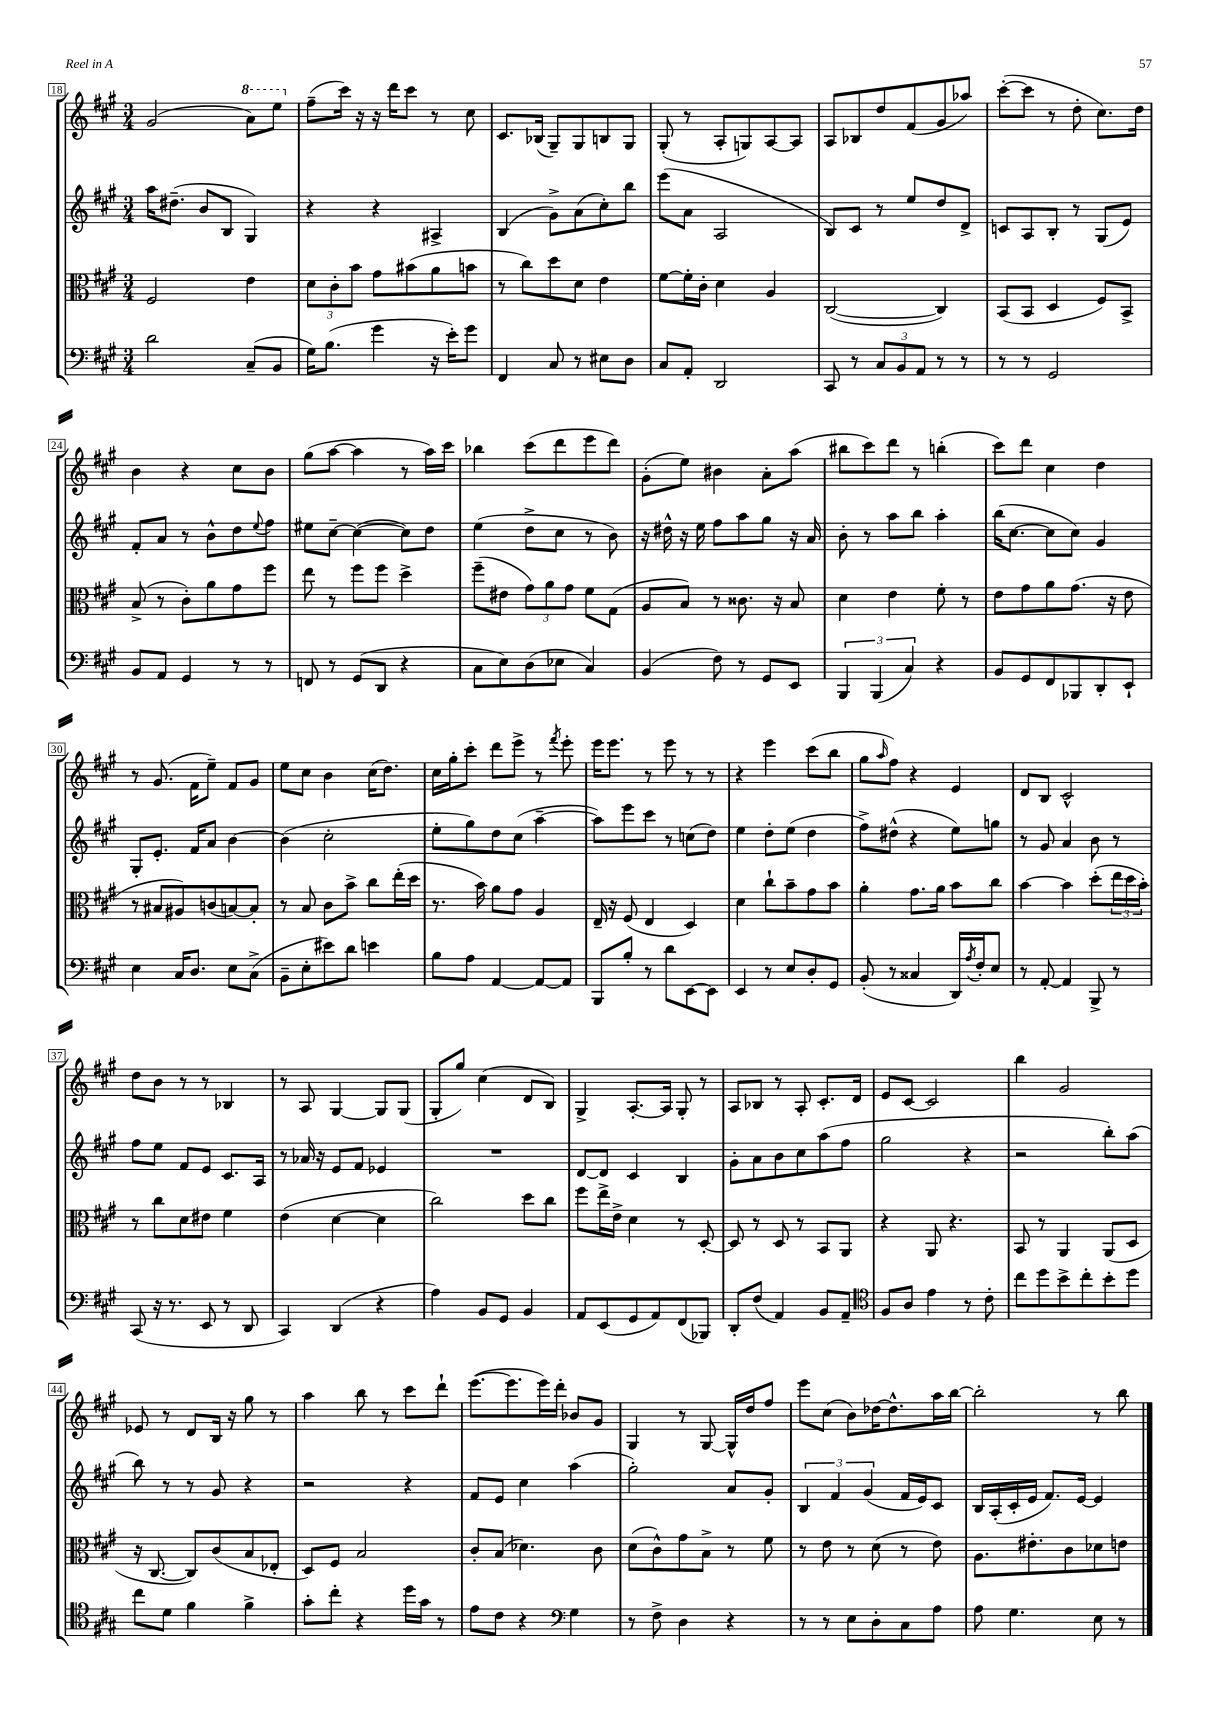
<<
\new StaffGroup <<
\new Staff = "s0" {
    \clef treble \key a \major \numericTimeSignature \time 3/4
    gis'2( \ottava #1 a''8) e'''8 \ottava #0 |
    fis''8--( cis'''16) r16 r16 d'''16 cis'''8 r8 cis''8 |
    cis'8. bes16( gis8--) gis8 b8 gis8 |
    gis8-.( r8 a8-. g8) a8~ a8 |
    a8 bes8 d''8 fis'8( gis'8 aes''8) |
    cis'''8~-.( cis'''8 r8 d''8-. cis''8.) d''16 |
    b'4 r4 cis''8 b'8 |
    gis''8( a''8~ a''4 r8 a''16) cis'''16 |
    bes''4 cis'''8( d'''8 e'''8 d'''8) |
    gis'8-.( e''8) bis'4 a'8-. a''8( |
    bis''8 cis'''8) d'''8 r8 b''4-.( |
    cis'''8) d'''8 cis''4 d''4 |
    r8 gis'8.( fis'16 e''8--) fis'8 gis'8 |
    e''8 cis''8 b'4 cis''16( d''8.) |
    cis''16 gis''16-. cis'''8-. d'''8 e'''8-> r8 \acciaccatura { fis'''8 } e'''8-. |
    e'''16 e'''8. r8 e'''8 r8 r8 |
    r4 e'''4 cis'''8( b''8 |
    gis''8 \grace { a''16 } fis''8) r4 e'4 |
    d'8 b8 cis'2-^ |
    d''8 b'8 r8 r8 bes4 |
    r8 a8 gis4~ gis8 gis8( |
    gis8-. gis''8) cis''4( d'8 b8) |
    gis4-> a8.~-. a16 gis8-. r8 |
    a8 bes8 r8 a8-. cis'8.-. d'16 |
    e'8 cis'8~ cis'2 |
    b''4 gis'2 |
    ees'8 r8 d'8 b16 r16 gis''8 r8 |
    a''4 b''8 r8 cis'''8 d'''8-! |
    e'''8.~( e'''8. e'''16) d'''16-. bes'8 gis'8 |
    gis4 r8 gis8~ gis16-^ d''16 fis''8 |
    e'''8 cis''8( b'8) des''16~ des''8.-^ a''16 b''16~ |
    b''2-. r8 b''8 \bar "|." |
}
\new Staff = "s1" {
    \clef treble \key a \major \numericTimeSignature \time 3/4
    a''16 dis''8.--( b'8 b8 gis4) |
    r4 r4 ais4-> |
    b4( gis'8->) a'8( cis''8-.) b''8 |
    e'''8( a'8 a2 |
    b8) cis'8 r8 e''8 d''8 d'8-> |
    c'8 a8 b8-. r8 gis8( e'8) |
    fis'8-. a'8 r8 b'8-^ d''8 \appoggiatura { e''8 } fis''8 |
    eis''8 cis''8~-- cis''4~( cis''8) d''8 |
    e''4( d''8-> cis''8 r8 b'8) |
    r16 dis''16-^ r16 e''16 fis''8 a''8 gis''8 r16 a'16 |
    b'8-. r8 a''8 b''8 a''4-. |
    b''16( cis''8.~ cis''8 cis''8) gis'4 |
    gis8-. e'8.-. fis'16 a'8 b'4~ |
    b'4( cis''2-. |
    e''8-. gis''8) d''8 cis''8( a''4~-- |
    a''8) e'''8 cis'''8 r8 c''8( d''8) |
    e''4 d''8-. e''8( d''4 |
    fis''8->) dis''8-^( r4 e''8) g''8 |
    r8 gis'8 a'4 b'8 r8 |
    fis''8 e''8 fis'8 e'8 cis'8. a16 |
    r8 aes'16 r16 e'8 fis'8 ees'4 |
    R2. |
    d'8~ d'8 cis'4 b4 |
    gis'8-. a'8 b'8 cis''8 a''8( fis''8 |
    gis''2 r4 |
    r2 b''8-.) a''8( |
    b''8) r8 r8 gis'8 r4 |
    r2 r4 |
    fis'8 e'8 cis''4 a''4( |
    gis''2-.) a'8 gis'8-. |
    \tuplet 3/2 { b4 fis'4 gis'4( } fis'16 e'16) cis'8 |
    b16 a16-.( cis'16-. e'16 fis'8.) e'16~ e'4 \bar "|." |
}
\new Staff = "s2" {
    \clef alto \key a \major \numericTimeSignature \time 3/4
    fis2 e'4 |
    \tuplet 3/2 { d'8 cis'8-. b'8 } gis'8 bis'8( a'8 b'8 |
    r8 cis''8) d''8 d'8 e'4 |
    fis'8~ fis'16-. cis'16-. d'4 a4 |
    cis2~( cis4) |
    b,8( b,8 d4 fis8) b,8-> |
    b8->( r8 cis'8-.) a'8 gis'8 fis''8 |
    e''8 r8 fis''8 fis''8 d''4-> |
    fis''8--( eis'8 \tuplet 3/2 { gis'8) a'8 gis'8 } fis'8 gis8( |
    a8 b8) r8 cisis'8. r16 b8 |
    d'4 e'4 fis'8-. r8 |
    e'8 gis'8 a'8 gis'8.( r16 e'8 |
    r8 bis8 ais8) c'8( b8~) b8-. |
    r8 b8 cis'8 b'8-> cis''8 e''16-.( d''16 |
    r8. b'16) a'8 gis'8 a4 |
    e16-- r16 fis8( e4 d4) |
    d'4 cis''8-! b'8-- gis'8 b'8 |
    a'4-. gis'8. a'16 b'8 cis''8 |
    b'4~ b'4 d''8-.( \tuplet 3/2 { e''16 d''16 b'16-.) } |
    r8 cis''8 d'8 eis'8 fis'4 |
    e'4( d'4~ d'4 |
    cis''2) d''8 cis''8 |
    fis''8 e''16-> e'16-> d'4 r8 d8~-. |
    d8 r8 d8 r8 b,8 a,8 |
    r4 a,8 r4. |
    b,8 r8 a,4 a,8( d8 |
    r16 cis8.~ cis8) cis'8( b8 ees8-. |
    d8) fis8 b2 |
    cis'8-. b8( des'4.) cis'8 |
    d'8( cis'8-^) gis'8 b8-> r8 fis'8 |
    r8 e'8 r8 d'8( r8 e'8) |
    a8. eis'8.-. cis'8 des'8 e'8 \bar "|." |
}
\new Staff = "s3" {
    \clef bass \key a \major \numericTimeSignature \time 3/4
    d'2 cis8--( b,8 |
    gis16) b8.( gis'4 r16 e'16-.) gis'8 |
    fis,4 cis8 r8 eis8 d8 |
    cis8 a,8-. d,2 |
    cis,8 r8 \tuplet 3/2 { cis8 b,8 a,8 } r8 r8 |
    r8 r8 gis,2 |
    b,8 a,8 gis,4 r8 r8 |
    f,8 r8 gis,8( d,8 r4 |
    cis8 e8) d8( ees8 cis4) |
    b,4( fis8) r8 gis,8 e,8 |
    \tuplet 3/2 { b,,4 b,,4( cis4) } r4 |
    b,8 gis,8 fis,8 bes,,8 d,8-. e,8-! |
    e4 cis16 d8. e8 cis8->( |
    b,8-- e8-. eis'8) d'8 e'4 |
    b8 a8 a,4~ a,8~ a,8 |
    b,,8 b8-. r8 d'8 e,8~ e,8 |
    e,4 r8 e8 d8-. gis,8 |
    b,8-.( r8 cisis4 d,16) \acciaccatura { a8 } fis16-. e8 |
    r8 a,8~-. a,4 b,,8-> r8 |
    cis,8( r16 r8. e,8 r8 d,8 |
    cis,4) d,4( r4 |
    a4) b,8 gis,8 b,4 |
    a,8 e,8( gis,8 a,8) fis,8( bes,,8) |
    d,8-. fis8( a,4) b,8 a,8-- |
    \clef tenor fis8 a8 e'4 r8 cis'8-. |
    cis''8 d''8 b'8-> cis''8-. b'8-. d''8 |
    cis''8 d'8 fis'4 fis'4-> |
    gis'8-. cis''8-. r4 d''16 gis'16 r8 |
    e'8 cis'8 r4 \clef bass gis4 |
    r8 fis8-> d4 r4 |
    r8 r8 e8 d8-. cis8 a8 |
    a8 gis4. e8 r8 \bar "|." |
}
>>
>>
\layout { \context { \Score currentBarNumber = #18 \override BarNumber.stencil = #(make-stencil-boxer 0.1 0.3 ly:text-interface::print) } }
